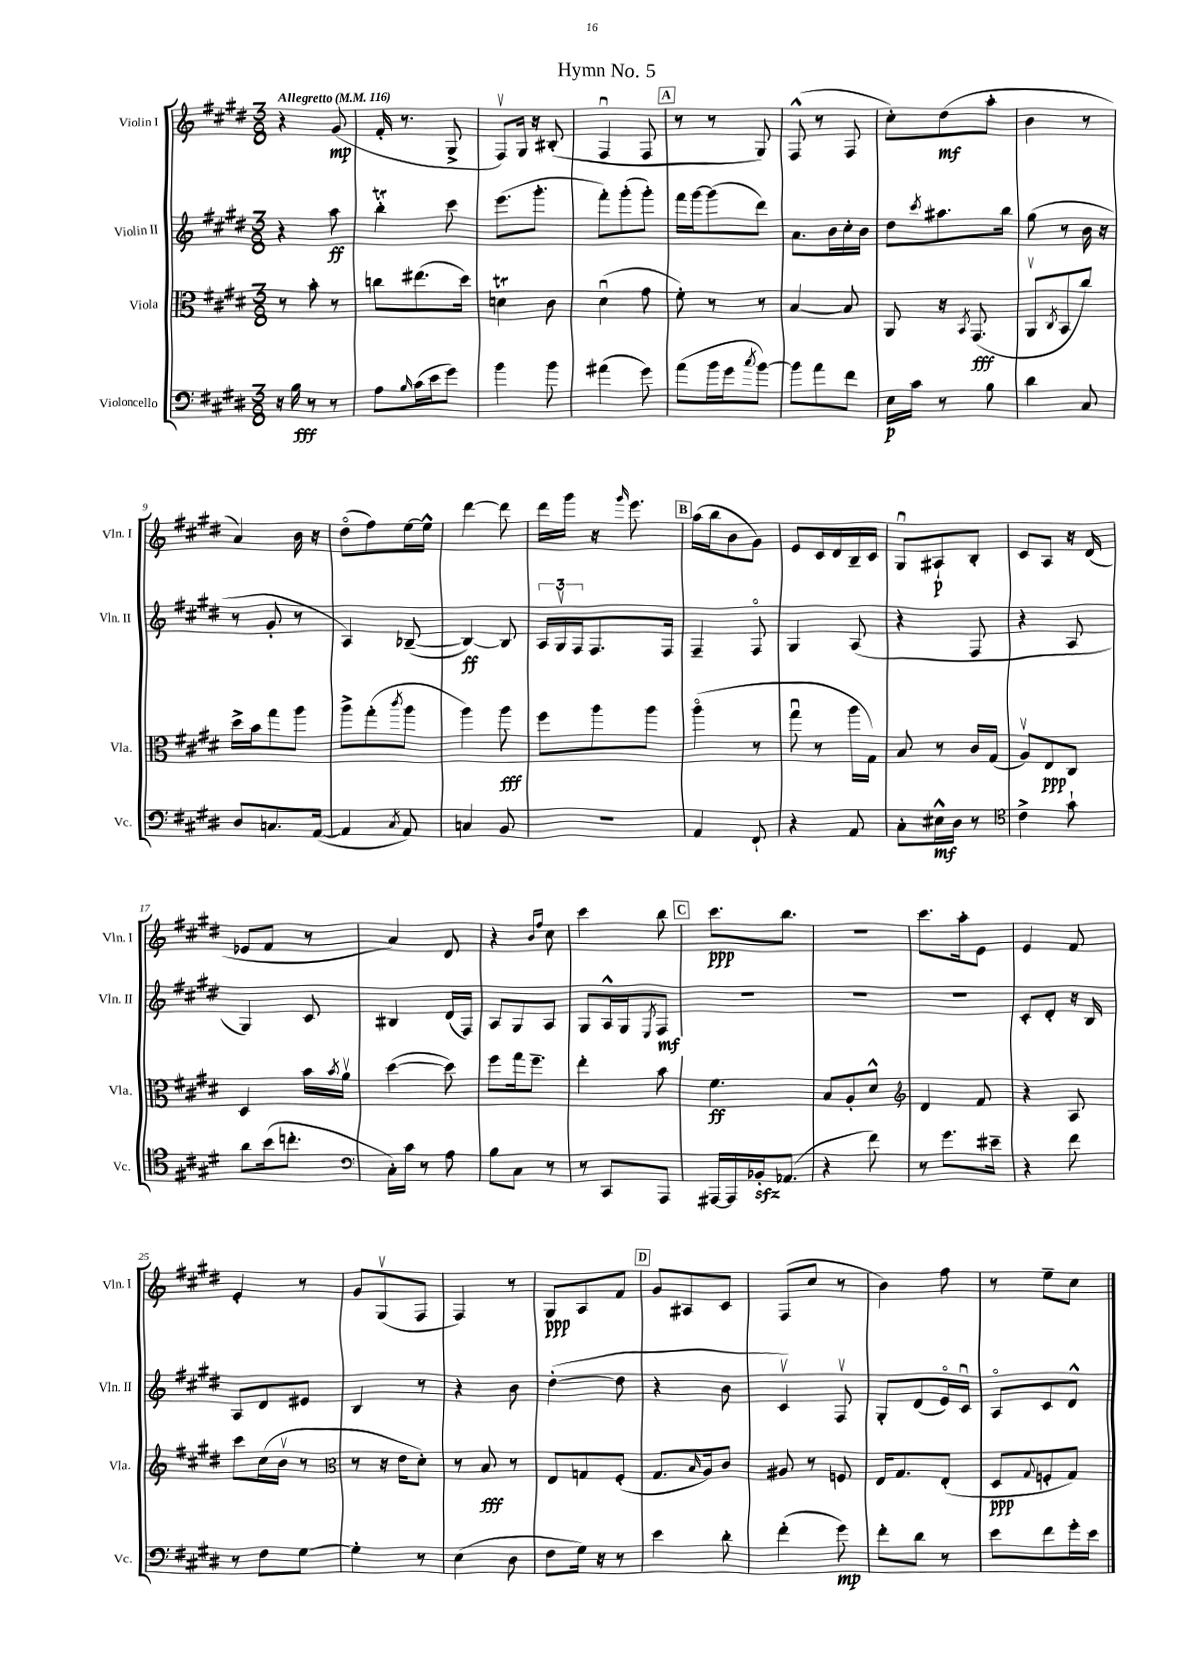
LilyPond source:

\header { title = "Hymn No. 5" }
<<
\new StaffGroup <<
\new Staff = "s0" \with { instrumentName = "Violin I" shortInstrumentName = "Vln. I" } {
    \clef treble \key e \major \numericTimeSignature \time 3/8 \tempo "Allegretto" 4 = 116
    r4 gis'8\mp( |
    fis'16-. r8. gis8-> |
    fis8\upbow) gis16 r16 bis8-.( |
    fis4\downbow fis8 |
    \mark \markup { \box "A" } r8 r8 gis8) |
    fis8-^( r8 fis8 |
    cis''8-.) dis''8\mf( a''8-. |
    b'4 r8 |
    a'4) b'16 r16 |
    dis''8\flageolet( fis''8) e''16~ e''16-^ |
    dis'''4~ dis'''8 |
    dis'''16 gis'''16 r16 \grace { gis'''16 } e'''8. |
    \mark \markup { \box "B" } a''16( b''16 b'8 gis'8) |
    e'8 cis'16 dis'16 b16-- cis'16 |
    gis8\downbow ais8-!\p b8-. |
    cis'8 a8 r16 dis'16( |
    ees'8 fis'8 r8 |
    a'4) dis'8 |
    r4 \grace { b'16 fis''16 } cis''8 |
    cis'''4 b''8 |
    \mark \markup { \box "C" } cis'''8.\ppp b''8. |
    R4. |
    cis'''8. a''16-. e'8 |
    e'4 fis'8 |
    e'4-. r8 |
    gis'8 gis8\upbow( fis8 |
    fis4) r8 |
    gis8\ppp a8 fis'8 |
    \mark \markup { \box "D" } gis'8 ais8 cis'8 |
    fis8( cis''8 r8 |
    b'4) fis''8 |
    r8 e''8-- cis''8 \bar "|." |
}
\new Staff = "s1" \with { instrumentName = "Violin II" shortInstrumentName = "Vln. II" } {
    \clef treble \key e \major \numericTimeSignature \time 3/8
    r4 a''8\ff |
    b''4-.\trill cis'''8 |
    e'''8.( gis'''8.-. |
    fis'''8-.) gis'''8-.( gis'''8-.) |
    \mark \markup { \box "A" } fis'''16 gis'''16~ gis'''8( dis'''8) |
    a'8. b'16 cis''16-. b'16 |
    dis''8 \acciaccatura { cis'''8 } ais''8. b''16 |
    gis''8( r8 b'16 r16 |
    r8 gis'8-. r8 |
    a4) bes8~--( |
    bes4~\ff) bes8 |
    \tuplet 3/2 { a16 gis16\upbow fis16 } fis8. fis16 |
    \mark \markup { \box "B" } fis4-- fis8\flageolet |
    gis4 a8( |
    r4 fis8 |
    r4 a8 |
    gis4) cis'8 |
    bis4 dis'16( fis16) |
    a8 gis8 a8 |
    gis8 a16-^ gis16 \acciaccatura { e8 } fis8\mf |
    \mark \markup { \box "C" } R4. |
    R4. |
    R4. |
    cis'8-. dis'8-. r16 b16 |
    a8 dis'8 eis'8 |
    b4 r8 |
    r4 b'8 |
    dis''4~-.( dis''8 |
    \mark \markup { \box "D" } r4 b'8 |
    cis'4\upbow) fis8\upbow |
    gis8-. dis'8( e'16\flageolet) cis'16\downbow |
    a8\flageolet cis'8 dis'8-^ \bar "|." |
}
\new Staff = "s2" \with { instrumentName = "Viola" shortInstrumentName = "Vla." } {
    \clef alto \key e \major \numericTimeSignature \time 3/8
    r8 b'8-. r8 |
    c''8 eis''8.( dis''16) |
    d'4\trill cis'8 |
    dis'4\downbow( gis'8 |
    \mark \markup { \box "A" } fis'8-.) r8 r8 |
    b4~ b8 |
    a,8 r16 \acciaccatura { b,8 } gis,8.\fff( |
    a,8\upbow \acciaccatura { cis8 } b,8 cis''8) |
    dis''16-> b'16 gis''8 a''8 |
    a''8-> gis''8-.( \acciaccatura { cis'''8 } a''8 |
    a''4) a''8\fff |
    fis''8 a''8 a''8 |
    \mark \markup { \box "B" } a''4\flageolet( r8 |
    gis''8\downbow r8 a''16 gis16) |
    b8 r8 cis'16 gis16( |
    a8\upbow) e8\ppp cis8 |
    dis4 b'16 \acciaccatura { b'8 } a'16\upbow |
    dis''4~( dis''8) |
    fis''8 gis''16 fis''8.-- |
    e''4-. b'8 |
    \mark \markup { \box "C" } fis'4.\ff |
    b8 a8-. dis'8-^ |
    \clef treble dis'4 fis'8 |
    r4 a8 |
    cis'''8 cis''16( b'16\upbow r8 |
    \clef alto r8 r16 e'16 dis'8-.) |
    r8 b8\fff r8 |
    e8 g8 fis8-.( |
    \mark \markup { \box "D" } gis8. \grace { b16 } a16) cis'8 |
    ais8 r8 f8 |
    e16 gis8. e8-.( |
    dis8\ppp \appoggiatura { gis8 } f8-. gis8) \bar "|." |
}
\new Staff = "s3" \with { instrumentName = "Violoncello" shortInstrumentName = "Vc." } {
    \clef bass \key e \major \numericTimeSignature \time 3/8
    r16 b16\fff r8 r8 |
    a8 \grace { b16 } cis'16( e'16 gis'8) |
    b'4 b'8 |
    ais'4( gis'8) |
    \mark \markup { \box "A" } a'8( b'16 gis'16 \acciaccatura { cis''8 } b'8~) |
    b'8 a'8 fis'8 |
    e16\p cis'16 r8 b8 |
    dis'4 cis8 |
    dis8 c8. a,16~( |
    a,4 \acciaccatura { cis8 } a,8) |
    c4 b,8 |
    R4. |
    \mark \markup { \box "B" } a,4 fis,8-! |
    r4 a,8 |
    cis8-. eis16-^\mf dis16 r8 |
    \clef tenor cis'4-> gis'8-! |
    a'8 b'16( c''8.-. |
    \clef bass cis16-.) cis'16 r8 a8 |
    b8 cis8 r8 |
    r8 cis,8 a,,8 |
    \mark \markup { \box "C" } ais,,16~ ais,,16 bes,16-.\sfz aes,8.( |
    r4 fis'8) |
    r8 gis'8. eis'16-- |
    r4 fis'8 |
    r8 fis8 gis8~ |
    gis4-. r8 |
    e4( dis8 |
    fis8 gis16) r16 r8 |
    \mark \markup { \box "D" } e'4 dis'8-. |
    fis'4-.( gis'8\mp) |
    fis'8-. dis'8 r8 |
    e'8 fis'8 gis'16-. e'16 \bar "|." |
}
>>
>>
